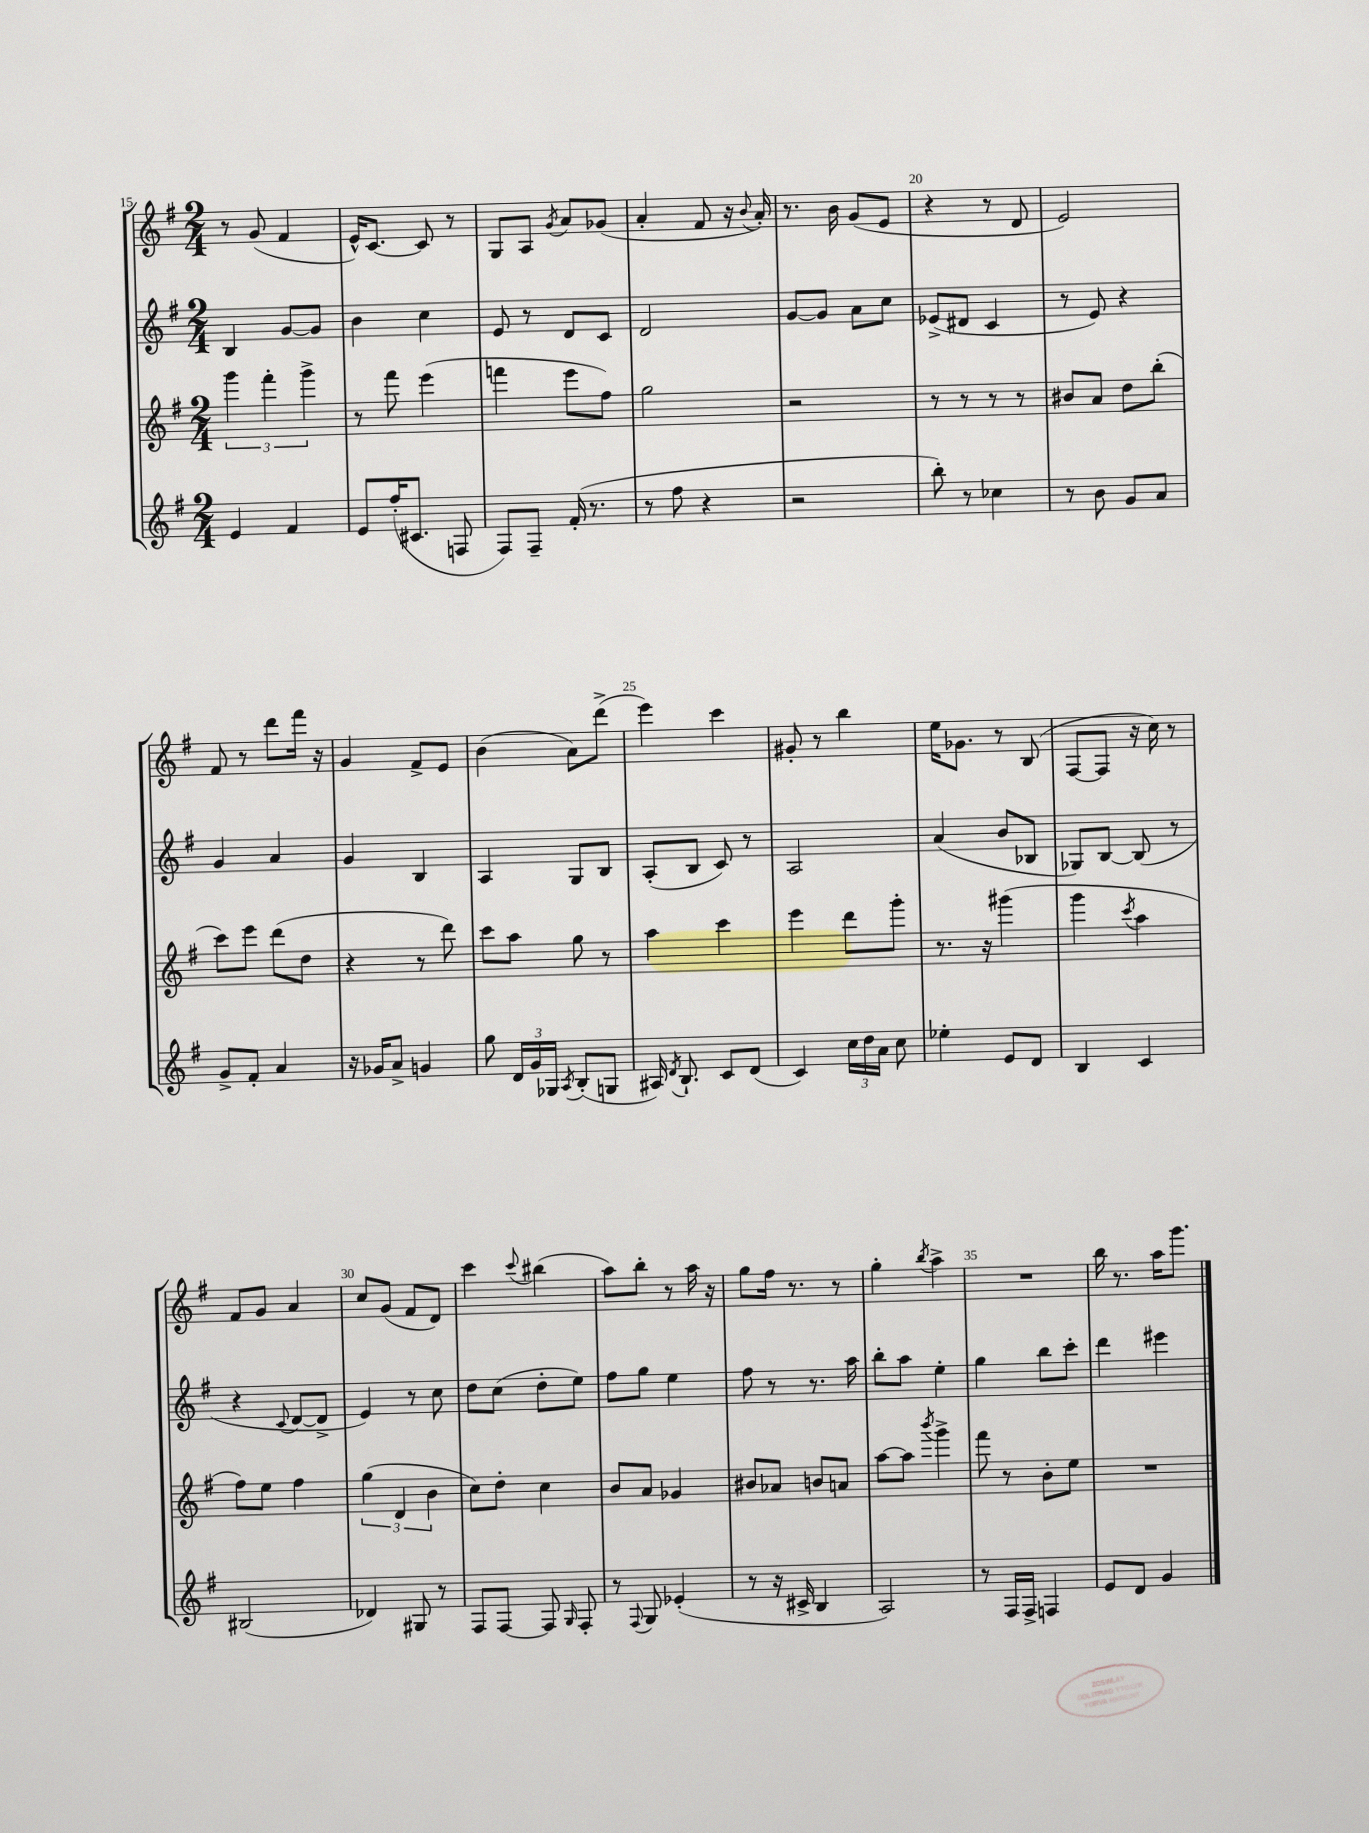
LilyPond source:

<<
\new StaffGroup <<
\new Staff = "s0" {
    \clef treble \key g \major \numericTimeSignature \time 2/4
    \autoBeamOff r8 g'8( fis'4 |
    e'16[-^) c'8.]~ c'8 r8 |
    g8[ a8] \acciaccatura { g'8 } a'8[ ges'8]( |
    a'4-. fis'8 r16 \appoggiatura { b'8 } a'16-.) |
    r8. b'16 g'8[( e'8] |
    r4 r8 d'8 |
    e'2) |
    fis'8 r8 d'''8[ fis'''16] r16 |
    g'4 fis'8[-> e'8] |
    b'4( a'8[) d'''8]->( |
    e'''4) c'''4 |
    gis'8-. r8 b''4 |
    e''16[ ges'8.] r8 b8( |
    fis8[~ fis8] r16 c''16) r8 |
    fis'8[ g'8] a'4 |
    c''8[ g'8]( fis'8[ d'8]) |
    c'''4 \appoggiatura { c'''8 } bis''4( |
    a''8[) b''8]-. r8 a''16 r16 |
    g''8[ fis''16] r8. r8 |
    g''4-. \acciaccatura { b''8 } a''4-> |
    R2 |
    b''16 r8. a''16[ g'''8.] \bar "|." |
}
\new Staff = "s1" {
    \clef treble \key g \major \numericTimeSignature \time 2/4
    \autoBeamOff b4 g'8[~ g'8] |
    b'4 c''4 |
    e'8 r8 d'8[ c'8] |
    d'2 |
    g'8[~ g'8] a'8[ c''8] |
    ees'8[->( dis'8] c'4 |
    r8 e'8) r4 |
    g'4 a'4 |
    g'4 b4 |
    a4 g8[ b8] |
    a8[-.( b8] c'8) r8 |
    a2 |
    a'4( b'8[ bes8] |
    ges8[) b8]~ b8( r8 |
    r4 \appoggiatura { c'8 } d'8[~ d'8]-> |
    e'4) r8 c''8 |
    d''8[ c''8]( d''8[-. e''8]) |
    fis''8[ g''8] e''4 |
    fis''8 r8 r8. a''16 |
    b''8[-. a''8] e''4-. |
    g''4 b''8[ c'''8]-. |
    d'''4 eis'''4 \bar "|." |
}
\new Staff = "s2" {
    \clef treble \key g \major \numericTimeSignature \time 2/4
    \autoBeamOff \tuplet 3/2 { g'''4 fis'''4-. g'''4-> } |
    r8 fis'''8 e'''4( |
    f'''4 e'''8[ fis''8]) |
    g''2 |
    r2 |
    r8 r8 r8 r8 |
    bis'8[ a'8] d''8[ b''8]-.( |
    c'''8[) e'''8] d'''8[( d''8] |
    r4 r8 d'''8) |
    c'''8[ a''8] g''8 r8 |
    a''4 c'''4 |
    e'''4 d'''8[ g'''8]-. |
    r8. r16 gis'''4( |
    g'''4 \acciaccatura { c'''8 } a''4 |
    fis''8[) e''8] fis''4 |
    \tuplet 3/2 { g''4( d'4 b'4 } |
    c''8[) d''8]-. c''4 |
    b'8[ a'8] ges'4 |
    bis'8[ aes'8] b'8[ a'8] |
    a''8[~ a''8] \acciaccatura { b'''8 } g'''4-> |
    fis'''8 r8 b'8[-. e''8] |
    R2 \bar "|." |
}
\new Staff = "s3" {
    \clef treble \key g \major \numericTimeSignature \time 2/4
    \autoBeamOff e'4 fis'4 |
    e'8[ fis''16-.( cis'8.] f8 |
    fis8[) fis8]-- fis'16-.( r8. |
    r8 fis''8 r4 |
    r2 |
    b''8-.) r8 ces''4 |
    r8 b'8 g'8[ a'8] |
    g'8[-> fis'8]-. a'4 |
    r16 ges'16[ a'8]-> g'4 |
    g''8 \tuplet 3/2 { d'16[ g'16 ges16] } \acciaccatura { a8 } b8[-.( g8] |
    ais16) \acciaccatura { d'8 } b8.-! c'8[ d'8]( |
    c'4) \tuplet 3/2 { c''16[ d''16 a'16] } c''8 |
    ees''4-. e'8[ d'8] |
    b4 c'4 |
    bis2( |
    des'4) gis8 r8 |
    fis8[ fis8]~ fis8 \grace { g16 } fis8-. |
    r8 \appoggiatura { fis8 } g8 ees'4-.( |
    r8 r16 cis'16-> b4 |
    a2) |
    r8 fis16[ fis16]-> f4 |
    e'8[ d'8] g'4 \bar "|." |
}
>>
>>
\layout { \context { \Score currentBarNumber = #15 \override BarNumber.break-visibility = ##(#f #t #t) barNumberVisibility = #(every-nth-bar-number-visible 5) } }
